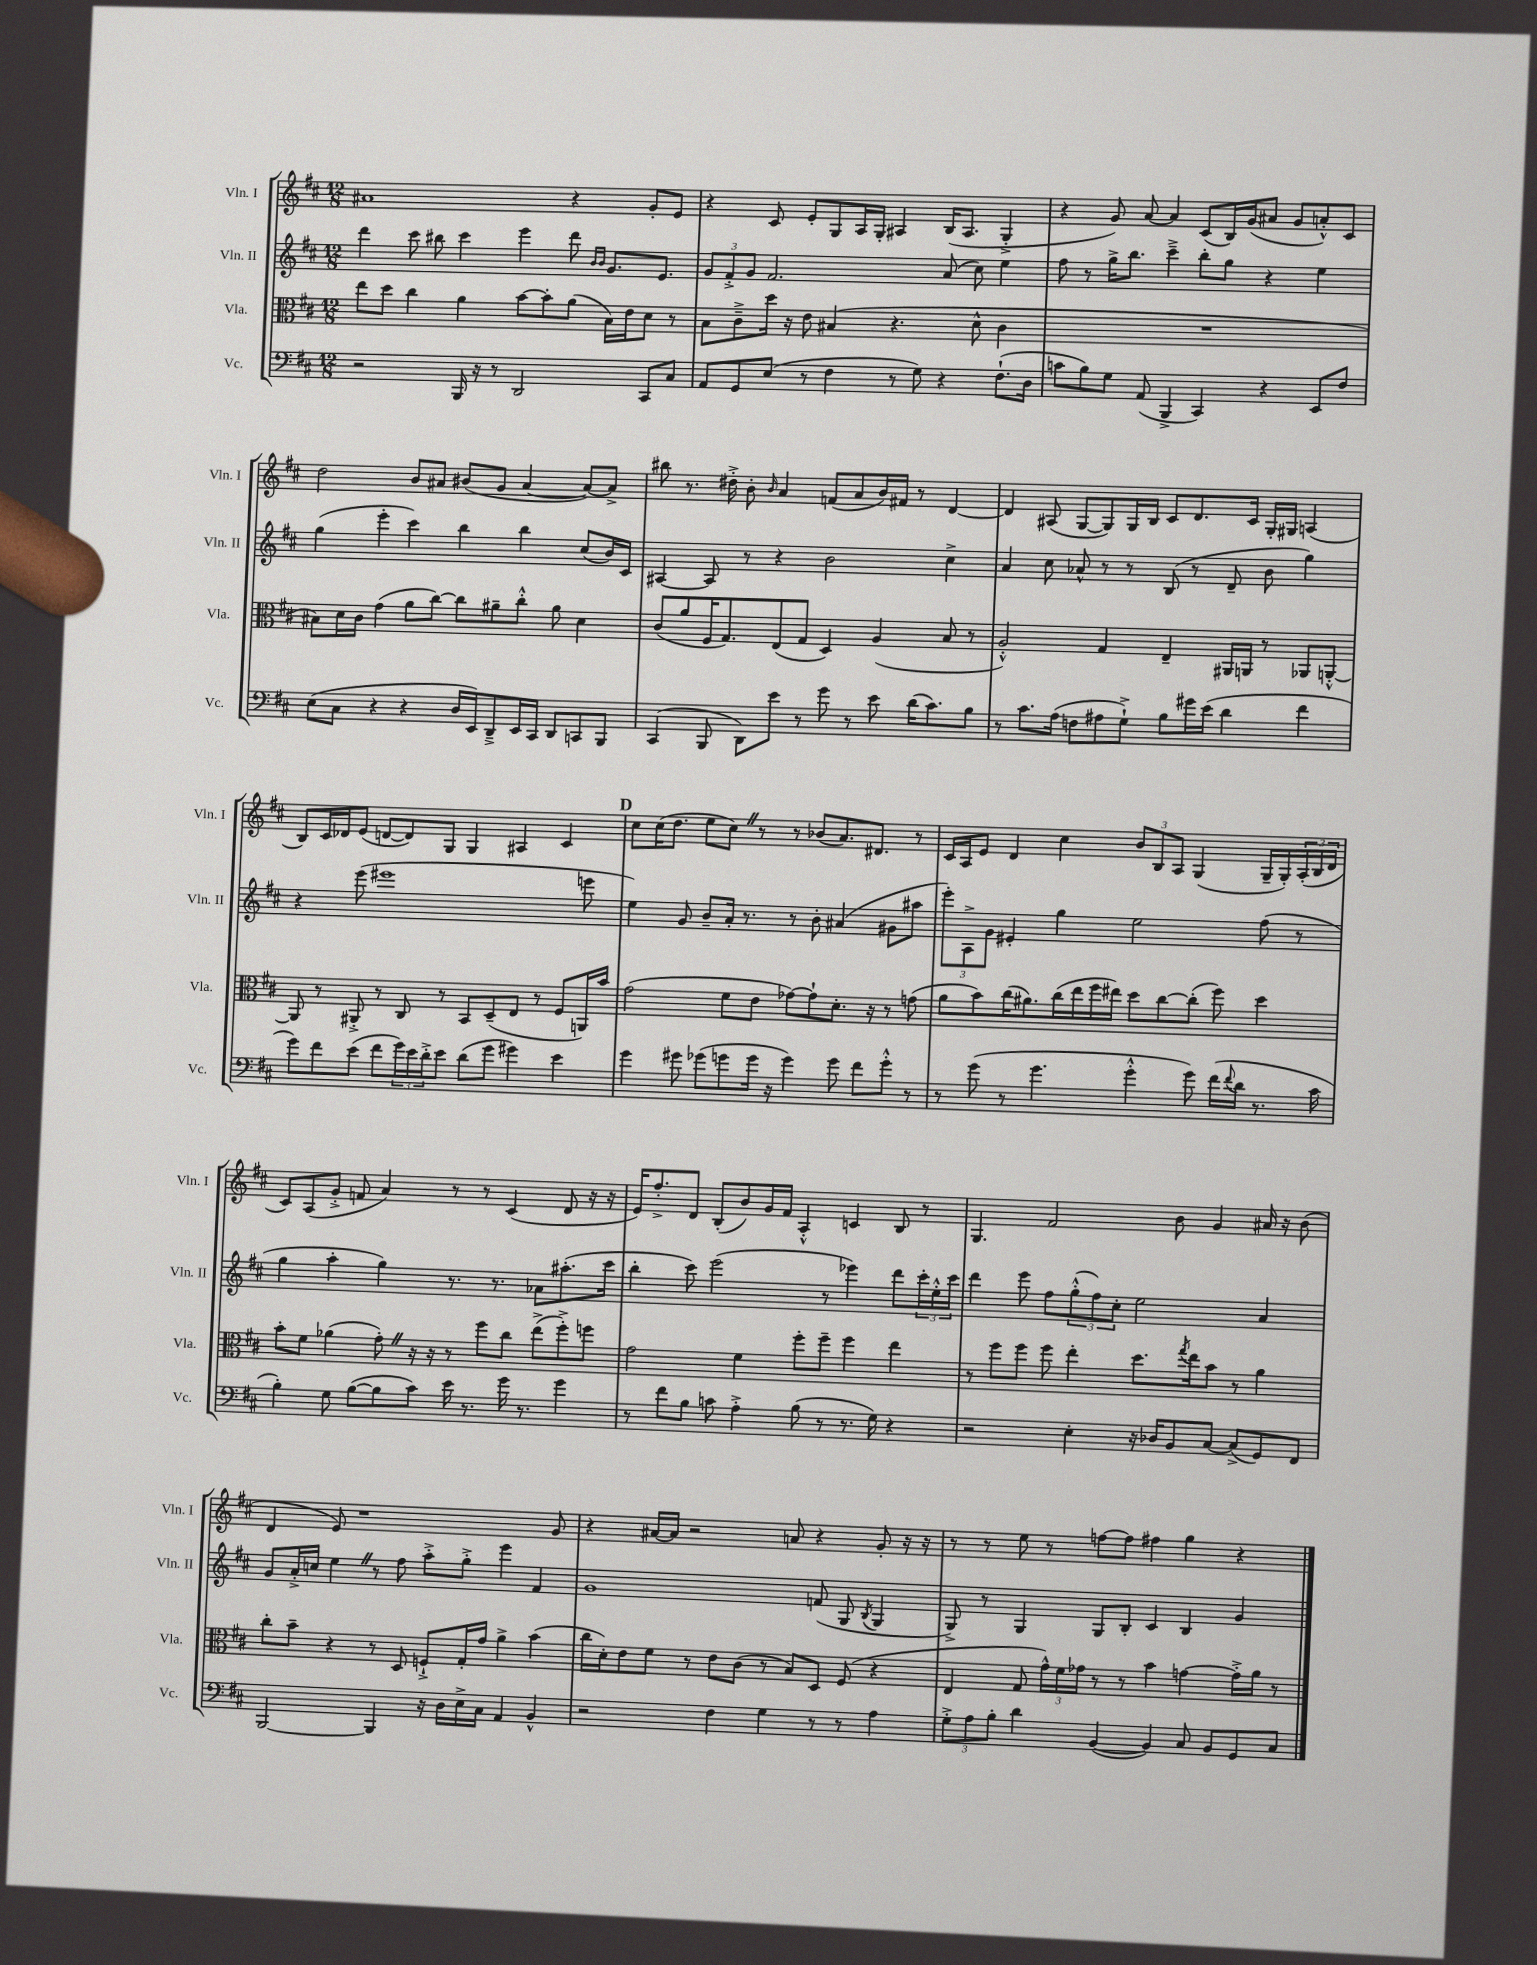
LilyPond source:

<<
\new StaffGroup <<
\new Staff = "s0" \with { instrumentName = "Vln. I" shortInstrumentName = "Vln. I" } {
    \clef treble \key d \major \numericTimeSignature \time 12/8
    ais'1 r4 g'8-. e'8 |
    r4 cis'8 e'8-. g8 a16 g16-. ais4 b16( ais8. g4-.-> |
    r4 g'8) a'8~ a'4 cis'8( b16) g'16( ais'8 g'8 a'8-.-^) cis'8 |
    d''2 b'8 ais'8 bis'8( g'8 ais'4~ ais'8~) ais'8-> |
    bis''8 r8. dis''16-.-> b'8-. \grace { b'16 } a'4 f'8( a'8 b'16) fis'16 r8 d'4~ |
    d'4 ais8( g8~ g8) g16 b16 cis'8 d'8. cis'16 g16-. gis16 a4( |
    b8) cis'16 des'16 e'8( d'8~ d'8) g8 g4 ais4 cis'4 |
    \mark \markup { \bold "D" } cis''8 cis''16( d''8. e''8 cis''8) \once \override BreathingSign.text = \markup { \musicglyph "scripts.caesura.straight" } \breathe r8 r8 bes'8( a'8.) dis'8. r8 |
    cis'16 a16 e'8 d'4 cis''4 \tuplet 3/2 { b'8 b8 a8 } g4( g16-- g16-.) \tuplet 3/2 { a16-.( b16 d'16 } |
    cis'8) a8( g'8-.-> f'8 a'4) r8 r8 cis'4( d'8 r16 r16 |
    e'16) fis''8.-.-> d'8 b8-.( b'8) g'16 fis'16 a4-.-^ c'4 b8 r8 |
    g4. fis'2 b'8 g'4 ais'16 r16 b'8( |
    d'4 e'8) r1 g'8 |
    r4 ais'16~ ais'16 r2 a'8 r4 g'8-. r16 r16 |
    r8 r8 e''8 r8 f''8~ f''8 fis''4 g''4 r4 \bar "|." |
}
\new Staff = "s1" \with { instrumentName = "Vln. II" shortInstrumentName = "Vln. II" } {
    \clef treble \key d \major \numericTimeSignature \time 12/8
    d'''4 cis'''8 bis''8 cis'''4 e'''4 d'''8 \grace { b'16 b'16 } g'8. e'8. |
    \tuplet 3/2 { g'8 fis'8-.-> g'8 } fis'2. a'8( cis''8) e''4 |
    fis''8 r8 g''16-> b''8. cis'''4---> b''8-. g''8 r4 e''4 |
    g''4( e'''4-. cis'''4) b''4 b''4 cis''8( b'16) cis'16 |
    ais4~ ais8 r8 r4 b'2 cis''4-> |
    a'4 cis''8 aes'8-^ r8 r8 b8( r8 d'8-- b'8 g''4) |
    r4 e'''8( eis'''1 e'''8 |
    \mark \markup { \bold "D" } e''4) g'8 b'8-- a'16-. r8. r8 b'8-. ais'4( gis'8 ais''8 |
    \tuplet 3/2 { e'''8-.) a8-> g'8 } eis'4-. g''4 e''2 fis''8( r8 |
    g''4 a''4-. g''4) r8. r8. aes'8 ais''8.-.( cis'''16 |
    b''4-. cis'''8) e'''2( r8 ees'''4) d'''8 \tuplet 3/2 { cis'''16-. e''16-.-^ cis'''16 } |
    d'''4 e'''8 fis''8 \tuplet 3/2 { g''8-.-^( fis''8) cis''8-. } e''2 a'4 |
    g'8 a'16-.-> c''16 e''4 \once \override BreathingSign.text = \markup { \musicglyph "scripts.caesura.straight" } \breathe r8 fis''8 a''8-.-> g''8-.-> e'''4 fis'4 |
    g'1 f'8( g8 \acciaccatura { b8 } g4 |
    g8->) r8 g4 g8 b8-. cis'4 b4 g'4 \bar "|." |
}
\new Staff = "s2" \with { instrumentName = "Vla." shortInstrumentName = "Vla." } {
    \clef alto \key d \major \numericTimeSignature \time 12/8
    e''8 d''8 cis''4 a'4 b'8~ b'8-. a'8( b16) e'16 d'8 r8 |
    b8 cis'8---> d''16 r16 e'8 bis4( r4. d'8-^ cis'4 |
    R1. |
    bis8) d'16 cis'16 g'4( a'8 cis''8~) cis''8 ais'8-- cis''8-.-^ ais'8 d'4 |
    cis'8( a'8 fis16 g8.) e8( g8 d4) a4( b8 r8 |
    a2-.-^) g4 e4-- ais,16 a,16 r8 aes,8 a,8~-.-^ |
    a,8 r8 ais,8-.-> r8 cis8 r8 b,8 d8--( e8 r8 fis8 a,16) b'16 |
    \mark \markup { \bold "D" } g'2( fis'8 e'8 ges'8~) ges'8-! d'8.-. r16 r8 g'8( |
    a'8 b'8) cis''16( ais'8.) cis''16( e''16 fis''16 eis''16) d''8 cis''8~ cis''8-.( fis''8) d''4 |
    b'8-. fis'8 aes'4( g'8-.) \once \override BreathingSign.text = \markup { \musicglyph "scripts.caesura.straight" } \breathe r16 r16 r8 fis''8 cis''8 e''8->( fis''8-.->) f''8 |
    g'2 fis'4 fis''8-. fis''8-- fis''4 e''4 |
    r8 fis''8 fis''8 fis''8 e''4-. d''8. \acciaccatura { g''8 } e''16 b'8 r8 a'4 |
    cis''8-. b'8-- r4 r8 d8 f8-!-> g16-. g'16 a'4-> b'4( |
    cis''16 d'16-.) e'8 fis'8 r8 e'8 cis'8( r8 b8) d8 fis8( r4 |
    e4 g8 \tuplet 3/2 { g'16-^) fis'16 ges'16 } r8 r8 b'4 g'4~ g'16-.-> a'16 r8 \bar "|." |
}
\new Staff = "s3" \with { instrumentName = "Vc." shortInstrumentName = "Vc." } {
    \clef bass \key d \major \numericTimeSignature \time 12/8
    r2 b,,16 r16 r8 d,2 cis,8 cis8 |
    a,8 g,8 e8( r8 fis4 r8 g8) r4 fis8.-!( d16 |
    c'8 b8) g8 a,8( b,,4-> cis,4) r4 e,8 fis8 |
    e8( cis8 r4 r4 d16 e,16) d,8---> e,16 cis,16 d,8 c,8 b,,8 |
    cis,4( b,,8 d,8) e'8 r8 g'8 r8 e'8 d'16( cis'8.) b8 |
    r8 cis'8. a16( f8 ais8 g8-!->) b8 gis'16 e'16( d'4 fis'4 |
    g'8) fis'8 e'8( fis'8 \tuplet 3/2 { g'16) e'16 d'16-.-> } e'8 d'8( g'8 gis'4) e'4 |
    \mark \markup { \bold "D" } g'4 gis'8 ges'8( g'8 g'16 r16 g'4) g'8 fis'8 g'8-.-^ r8 |
    r8 g'8( r8 g'4. g'4-.-^ g'8) fis'16( \appoggiatura { fis'8 } d'16 r8. cis'16 |
    b4-.) g8 b8~( b8 cis'8) e'16 r8. g'16 r8. g'4 |
    r8 fis'8 b8 c'8 a4-.-> b8( r8 r8. g16) r4 |
    r2 e4-. r16 des16 b,8 cis8~ cis8->( g,8) fis,8 |
    b,,2~ b,,4 r16 d16 e16-> cis16 a,4 b,4-^ |
    r2 fis4 g4 r8 r8 a4 |
    \tuplet 3/2 { g8-.-> a8 b8-. } d'4 b,4~( b,4) cis8 b,8 g,8 cis8 \bar "|." |
}
>>
>>
\layout { \context { \Score \remove "Bar_number_engraver" } }
